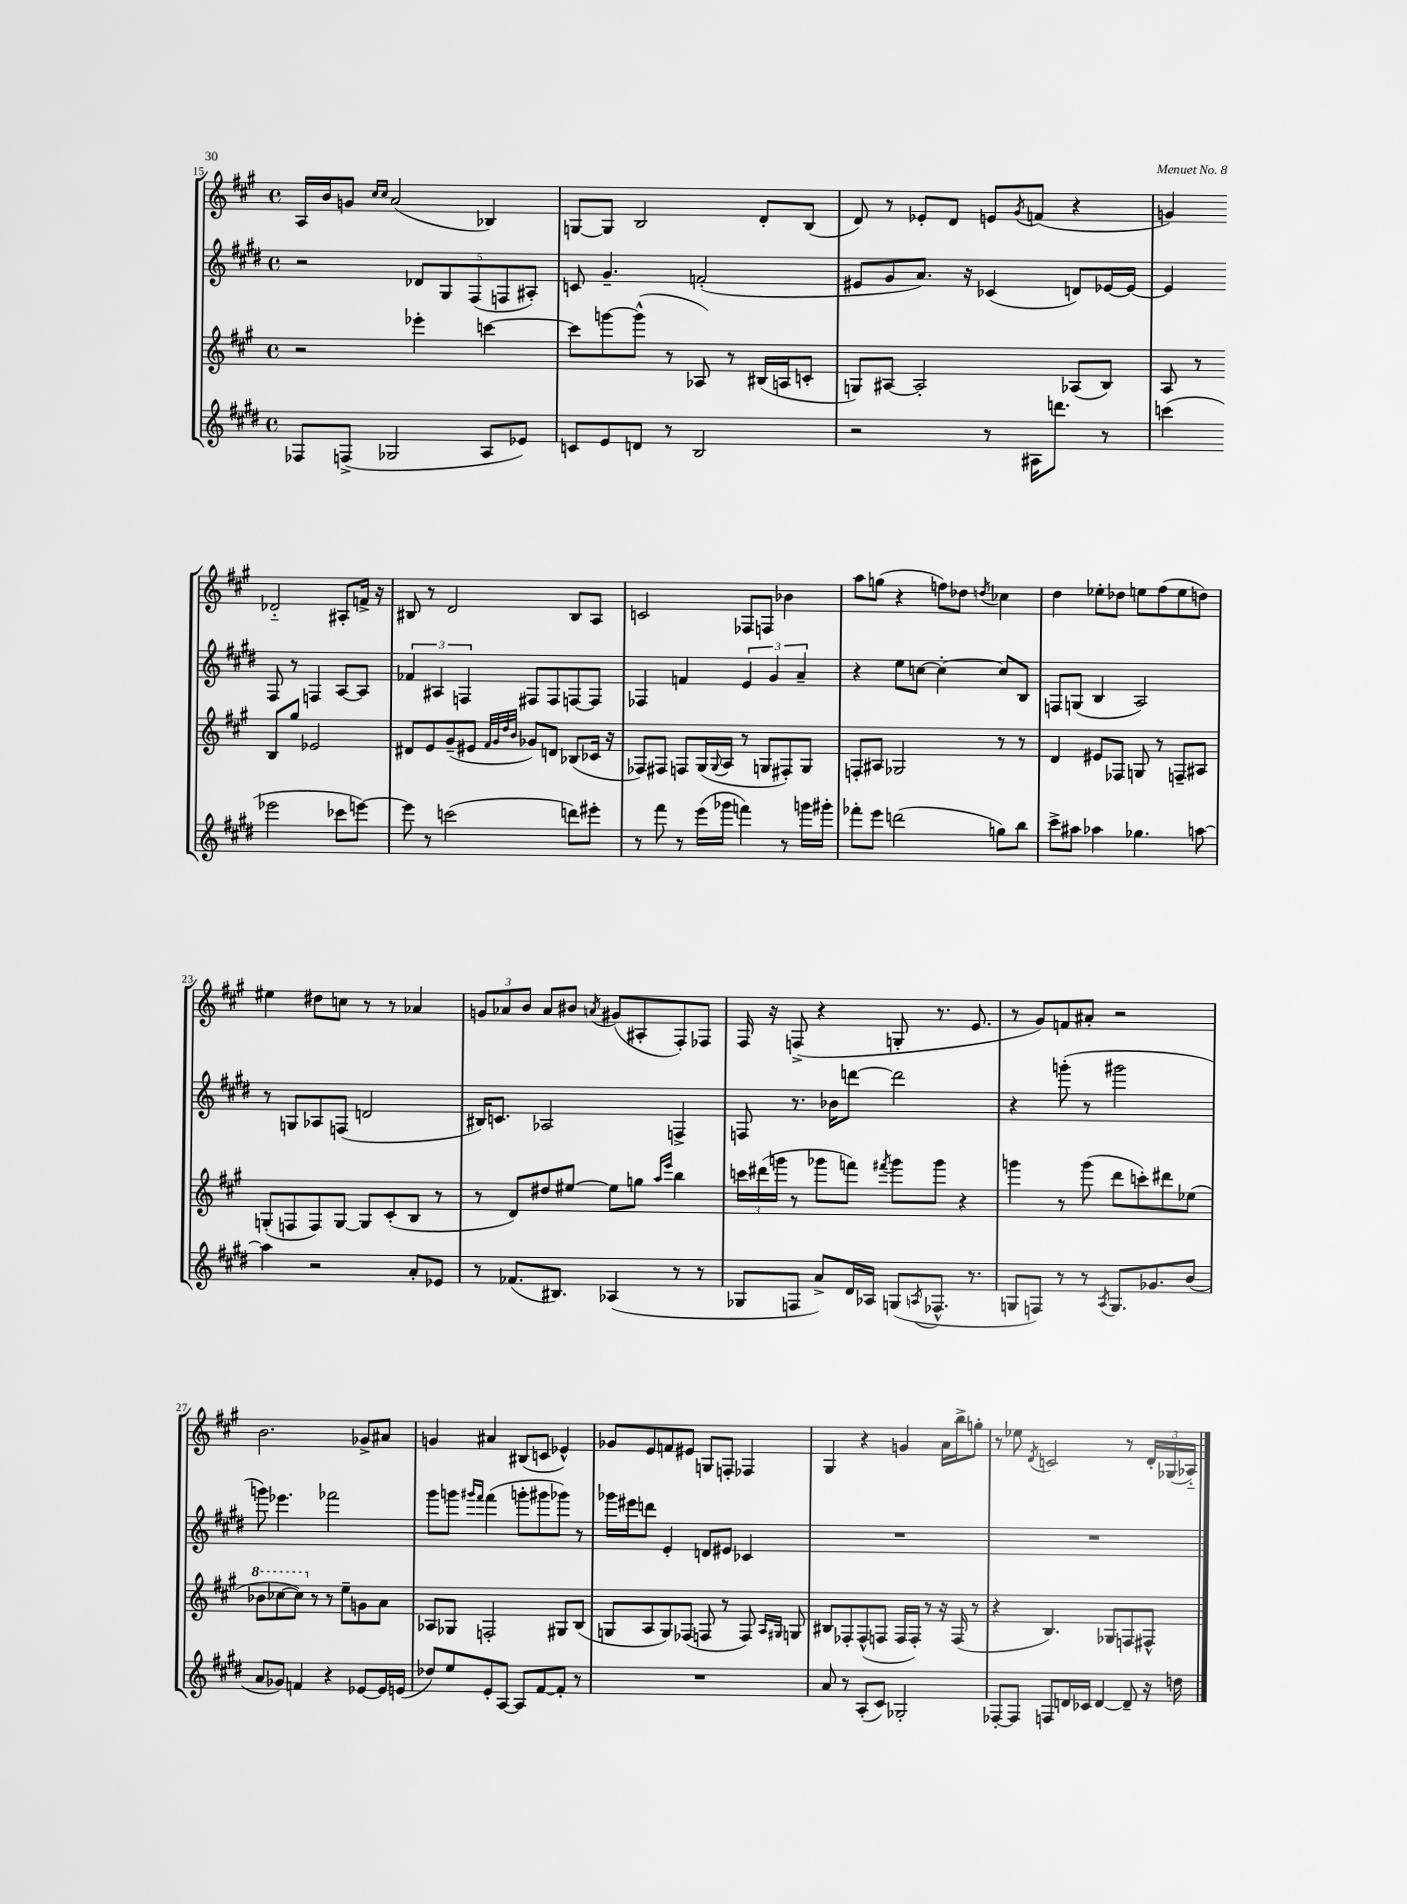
<<
\new StaffGroup <<
\new Staff = "s0" {
    \clef treble \key a \major \defaultTimeSignature \time 4/4
    a16 b'16 g'8 \grace { cis''16 cis''16 } a'2( bes4) |
    g8~ g8 b2 d'8-. b8( |
    d'8) r8 ees'8-. d'8 e'8 \acciaccatura { gis'8 } f'8( r4 |
    g'4) des'2-_ ais8-. f'16-> r16 |
    bis8 r8 d'2 bis8 a8 |
    c'2 fes8 f8 bes'4 |
    a''8 g''8( r4 f''8) des''8 \acciaccatura { d''8 } ces''4 |
    d''4 ees''8-. des''8 e''8 fis''8( e''8 d''8) |
    eis''4 dis''8 c''8 r8 r8 aes'4 |
    \tuplet 3/2 { g'8 aes'8 b'8 } aes'8 bis'8 \acciaccatura { a'8 } gis'8( ais8-. fis8-.) fes8 |
    fis16 r16 f8->( r4 g8-. r8. e'8. |
    r8 gis'8) f'8 ais'8-. r2 |
    b'2. ges'8-> ais'8 |
    g'4 ais'4 bis8( c'8 ees'4-^) |
    ges'8 e'8 f'8 eis'8 g8 f8-. fes4 |
    gis4 r4 g'4 a'16 b''16-> g''8-. |
    r8 ees''8 \acciaccatura { d'8 } c'2 r8 \tuplet 3/2 { d'16-. ges16( aes16-_) } \bar "|." |
}
\new Staff = "s1" {
    \clef treble \key e \major \defaultTimeSignature \time 4/4
    r2 \tuplet 5/4 { des'8 gis8 fis8( f8 ais8-.) } |
    c'8 gis'4.-- f'2-.( |
    eis'8 gis'8 a'8.) r16 ces'4( d'8) ees'16~ ees'16~ |
    ees'4 fis8 r8 f4 a8~ a8 |
    \tuplet 3/2 { fes'4 ais4 f4 } fis8 fis8 f8~ f8 |
    fes4 f'4 \tuplet 3/2 { e'4 gis'4 a'4-- } |
    r4 e''8 c''8~ c''4~-. c''8 b8 |
    f8 g8( b4 a2) |
    r8 g8 aes8 f8( d'2 |
    bis16) c'8. aes2 f4-> |
    f8 r8. bes'16 d'''8~ d'''2 |
    r4 g'''8-.( r8 gis'''2 |
    g'''8) ees'''4. fes'''2 |
    gis'''8 g'''8 \grace { gis'''16 fis'''16 } fis'''4( g'''8-. gis'''8 ges'''8) r8 |
    ges'''16 eis'''16 d'''8 e'4-. d'8 eis'8 ces'4 |
    R1 |
    R1 \bar "|." |
}
\new Staff = "s2" {
    \clef treble \key a \major \defaultTimeSignature \time 4/4
    r2 ees'''4-. c'''4~ |
    c'''8 g'''8~ g'''8-^( r8 aes8) r8 bis16( a16 c'8-. |
    g8) ais8~ ais2-. aes8( b8) |
    a8 r8 b8 gis''8 ees'2 |
    dis'8 e'8 gis'8--( eis'8 \grace { fis'32 gis'32 d''32 b'32 } ges'8) d'8 bes8( ces'16 r16 |
    fes8) fis8 f8 gis16( \appoggiatura { gis8 } a16 r8 g8 fis8-.) g8 |
    f8-. ais8 ges2 r8 r8 |
    d'4 eis'8 fes8 g8 r8 f8-- ais8 |
    g8-.( f8 f8) g8~ g8 cis'8-.( b8 r8 |
    r8 d'8) dis''8 eis''8~ eis''8 g''8 \grace { a''16 e'''16 } b''4 |
    \tuplet 3/2 { c'''16 dis'''16( g'''16 } r8 ges'''8 f'''8) \acciaccatura { fis'''8 } ges'''8 ges'''8 r4 |
    g'''4 r8 g'''8( d'''8 c'''8-.) dis'''8 ees''8( |
    \ottava #1 bes''8 ces'''8~ ces'''8) \ottava #0 r8 r8 e''8-- g'8 a'8 |
    aes8 ges8 f2-. gis8 b8( |
    g8 a8 g8) fes8( f8 r8 f8) \grace { a16 gis16 } g8 |
    bis8 fes8-. fes8-^( f8 f16 f16-.) r8 r16 f16( r8 |
    r4 b4.) ges8 f8 fis8-^ \bar "|." |
}
\new Staff = "s3" {
    \clef treble \key e \major \defaultTimeSignature \time 4/4
    fes8 f8->( ges2 a8 ees'8) |
    c'8 e'8 d'8 r8 b2 |
    r2 r8 ais16 d'''8. r8 |
    c'''4( ees'''2 ces'''8 e'''8~) |
    e'''8 r8 c'''2( d'''8) eis'''8-. |
    r8 fis'''8 r8 e'''16( ges'''16 f'''4) r8 g'''16 gis'''16-. |
    fes'''8-. e'''8 d'''2( g''8) b''8 |
    cis'''8-> ais''8 aes''4 ges''4. a''8~ |
    a''4 r2 a'8-. ees'8 |
    r8 fes'8.( bis8.) aes4( r8 r8 |
    ges8 f8 a'8->) dis'16 aes16 g8( \acciaccatura { a8 } fes8.-^ r8. |
    g8 f8) r8 r8 \acciaccatura { a8 } g8. ges'8. b'8( |
    a'8 ges'8) f'4 r4 ees'8~ ees'16 e'16( |
    des''8) e''8 e'8-. a8~ a8 fis'8~ fis'8-. r8 |
    R1 |
    a'8 r8 a8-.( cis'8) ges2-. |
    fes8~-. fes8 f8 d'16 ces'16 d'4~ d'8-- r16 d''16 \bar "|." |
}
>>
>>
\layout { \context { \Score currentBarNumber = #15 } }
